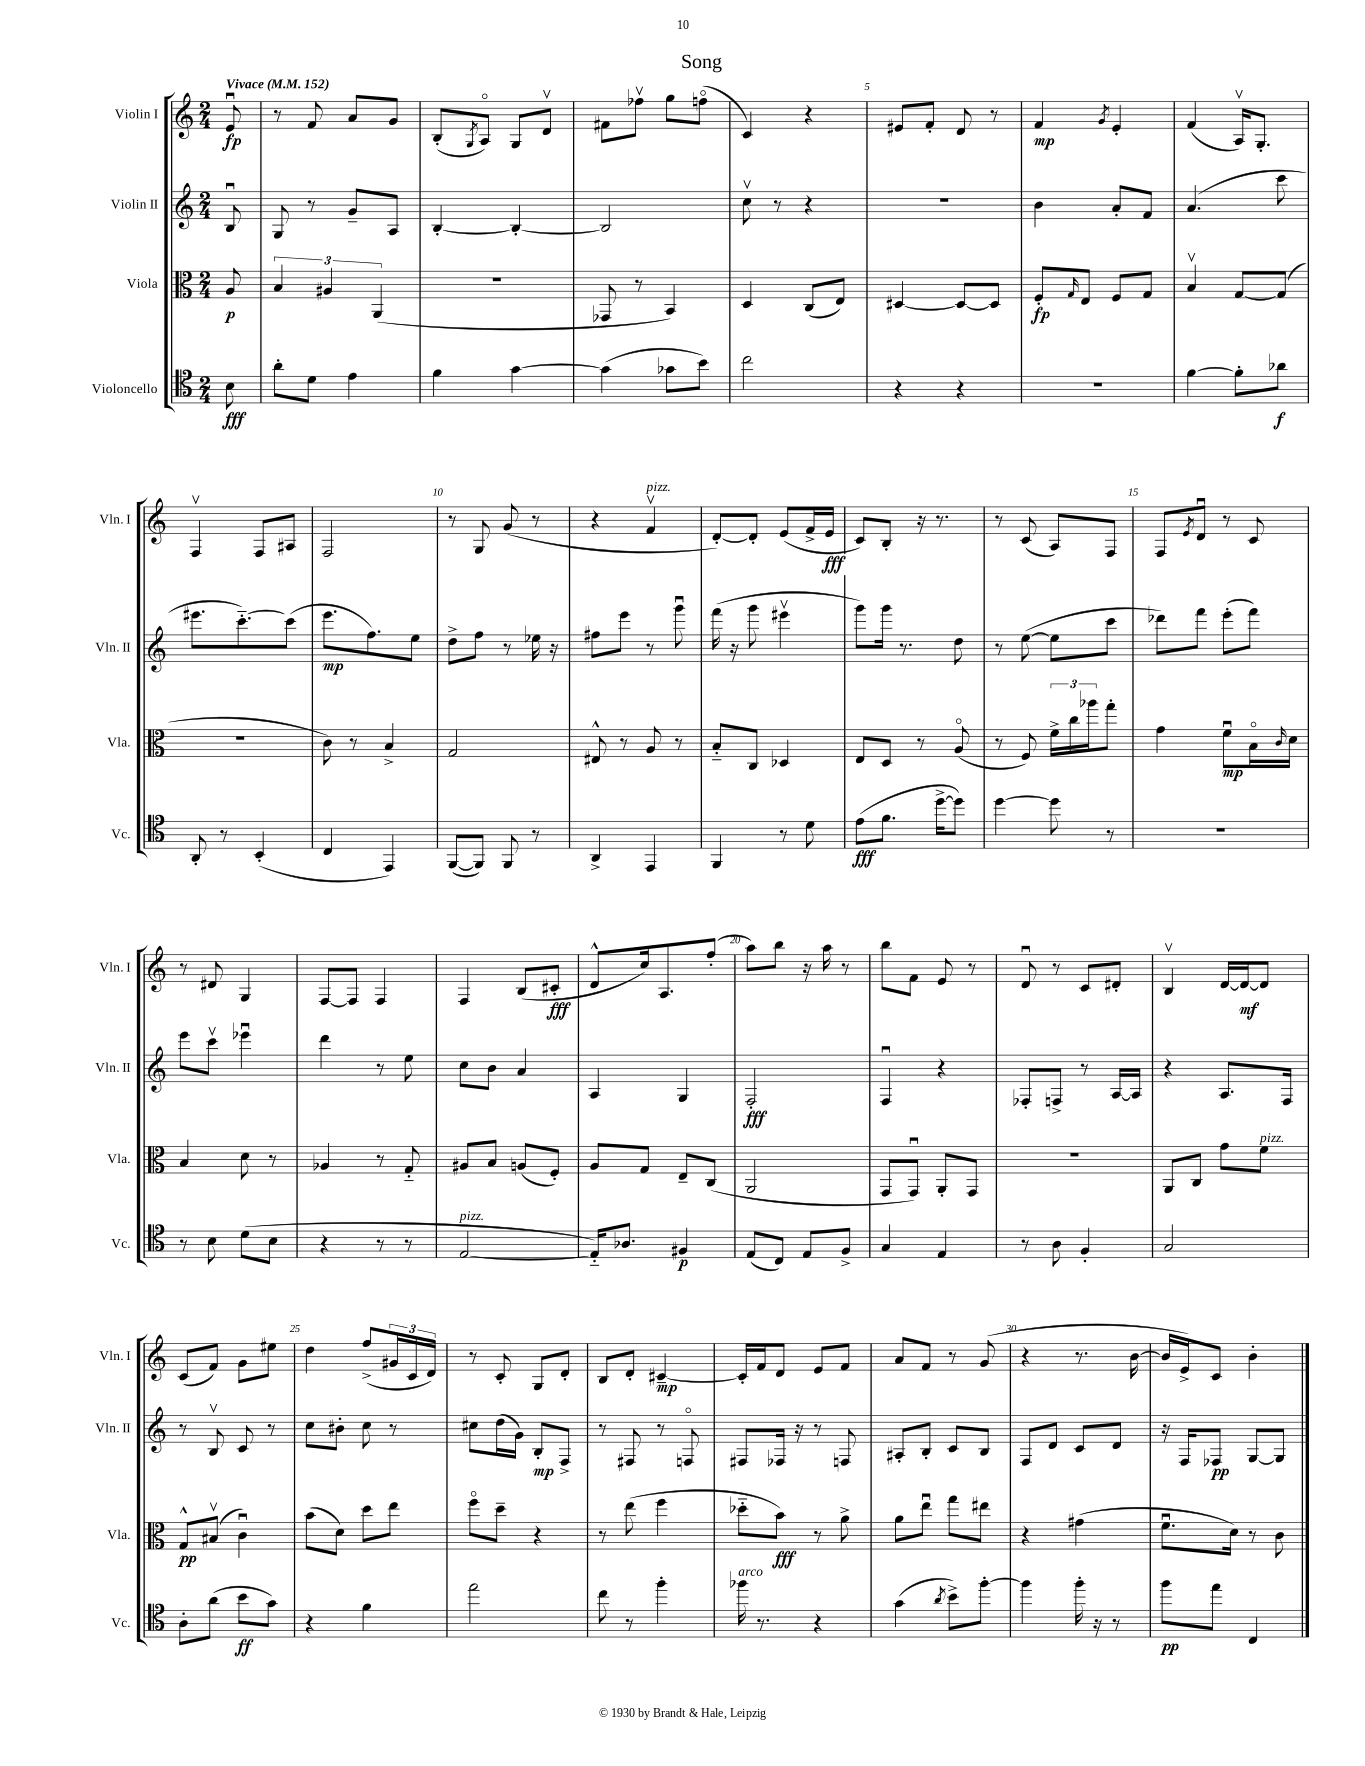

**kern	**kern	**kern	**kern
*staff4	*staff3	*staff2	*staff1
*clefC4	*clefC3	*clefG2	*clefG2
*k[]	*k[]	*k[]	*k[]
*M2/4	*M2/4	*M2/4	*M2/4
*MM152	*MM152	*MM152	*MM152
8B\	8A/	8Bu/	8eu/
=	=	=	=
8a'\L	6B/	8G/	8r
8d\J	.	8r	8f/
.	6A#/	.	.
4e\	.	8g~/L	8a/L
.	(6AA/	.	.
.	.	8A/J	8g/J
=	=	=	=
4f\	2r	[4B'/	(8B'/L
.	.	.	8qG/
.	.	.	8Ao/J)
[4g\	.	4B'/_	8G/L
.	.	.	8dv/J
=	=	=	=
(4g\]	8GG-/	2B/]	8f#\L
.	8r	.	8ff-v\J
8g-\L	4BB/)	.	8gg\L
8b\J)	.	.	(8ffo\J
=	=	=	=
2cc\	4D/	8ccv\	4c/)
.	.	8r	.
.	(8C/L	4r	4r
.	8E/J)	.	.
=	=	=	=
4r	[4D#/	2r	8e#/L
.	.	.	8f'/J
4r	8D#/_L	.	8d/
.	8D#/]J	.	8r
=	=	=	=
2r	8F'/L	4b\	4f/
.	16qqG/	.	.
.	8E/J	.	.
.	.	.	8qg/
.	8F/L	8a'/L	4e'/
.	8G/J	8f/J	.
=	=	=	=
[4f\	4Bv/	(4.a/	(4f/
8f'\]L	[8G/L	.	16Av/LK)
.	.	.	8.G'/J
8a-\J	(8G/]J	8ccc\	.
=	=	=	=
8AA'/	2r	8.eee#\L	4Fv/
8r	.	.	.
.	.	[8.ccc'~\)	.
(4BB'/	.	.	8F/L
.	.	(8ccc\]J	8A#/J
=	=	=	=
4C/	8c\)	8.eee\L	2F/
.	8r	.	.
.	.	8.ff\)	.
4EE/)	4B^/	.	.
.	.	8ee\J	.
=	=	=	=
([8FF/L	2G/	8dd^\L	8r
8FF/]J)	.	8ff\J	8G/
8FF/	.	8r	(8g/
8r	.	16ee-\	8r
.	.	16r	.
=	=	=	=
4AA^/	8E#^^/	8ff#\L	4r
.	8r	8eee\J	.
4EE/	8A/	8r	4fv/
.	8r	8gggu\	.
=	=	=	=
4FF/	8B'~/L	(16fff\	[8d'/L)
.	.	16r	.
.	8C/J	8ggg\	8d'/]J
8r	4D-/	4eee#v\	(8e/L
8d\	.	.	16f^/L
.	.	.	16e/JJ
=	=	=	=
(8e\L	8E/L	8ggg\L)	8c/L)
8.f\J	8D/J	16ggg\Jk	8B'/J
.	.	8.r	.
.	8r	.	16r
[16dd^\LK	.	.	8.r
8dd\]J)	(8Ao/	8dd\	.
=	=	=	=
[4dd\	8r	8r	8r
.	8F/)	([8ee\	(8c/
8dd\]	24f^\LL	8ee\]L	8A/L)
.	24cc\	.	.
.	24aa-\J	.	.
8r	8gg'\J	8ccc\J	8F/J
=	=	=	=
2r	4g\	8ddd-\L)	8F/L
.	.	.	8qe/
.	.	8fff\J	8du/J
.	8fu\L	(8eee'\L	8r
.	16Bo\L	8fff\J)	8c/
.	16qqc/	.	.
.	16d\JJ	.	.
=	=	=	=
8r	4B/	8eee\L	8r
8B\	.	8cccv\J	8d#/
(8d\L	8d\	4eee-u\	4G/
8B\J	8r	.	.
=	=	=	=
4r	4A-/	4ddd\	[8F/L
.	.	.	8F/]J
8r	8r	8r	4F/
8r	8G'~/	8ee\	.
=	=	=	=
[2E/	8A#/L	8cc\L	4F/
.	8B/J	8b\J	.
.	(8A/L	4a/	(8B/L
.	8F'/J)	.	8c#'/J
=	=	=	=
16E'~/]LK)	8A/L	4A/	8d^^/L
8.A-/J	.	.	.
.	8G/J	.	16cc/k)
.	.	.	8.A/
4F#/	8E~/L	4G/	.
.	(8C/J	.	(8ff'/J
=	=	=	=
(8E/L	2AA/	2F'/	8aa\L)
8C/J)	.	.	8bb\J
8E/L	.	.	16r
.	.	.	16aa\
8F^/J	.	.	8r
=	=	=	=
4G/	8GG/L	4Fu/	8bb\L
.	8GGu/J)	.	8f\J
4E/	8AA'/L	4r	8e/
.	8GG/J	.	8r
=	=	=	=
8r	2r	8F-'/L	8du/
8A\	.	8F^/J	8r
4F'/	.	8r	8c/L
.	.	[16A/LL	8d#'/J
.	.	16A/]JJ	.
=	=	=	=
2G/	8AA/L	4r	4Bv/
.	8C/J	.	.
.	8g\L	8.A/L	[16d/LL
.	.	.	16d/_J
.	8f\J	.	8d/]J
.	.	16F/Jk	.
=	=	=	=
8A'\L	8G^^/L	8r	(8c/L
(8a\J	(8B#v/J	8Bv/	8f/J)
8b\L	4cu\)	8c/	8g\L
8g\J)	.	8r	8ee#\J
=	=	=	=
4r	(8b\L	8cc\L	4dd\
.	8d\J)	8b#'\J	.
4f\	8dd\L	8cc\	(8ff^/L
.	8ee\J	8r	24g#/L
.	.	.	24c/
.	.	.	24d/JJ)
=	=	=	=
2ee\	8ffo\L	8cc#\L	8r
.	8dd~\J	(16dd\L	8c'/
.	.	16g\JJ)	.
.	4r	8B'/L	8G/L
.	.	8F^/J	8d'/J
=	=	=	=
8cc\	8r	8r	8B/L
8r	(8ee\	8F#/	8d'/J
4ff'\	4ff\	8r	[4c#~/
.	.	8Fo/	.
=	=	=	=
16ff-\	8dd-'~\L	8F#/L	16c#'/]LL
8.r	.	.	16f/J
.	8b\J)	16F-/Jk	8d/J
.	.	16r	.
4r	8r	8r	8e/L
.	8a^\	8F/	8f/J
=	=	=	=
(4g\	8a\L	8A#'/L	8a/L
.	8eeu\J	8B'/J	8f/J
8qa/	.	.	.
8b^\L)	8gg\L	8c/L	8r
[8ff'\J	8ee#\J	8B/J	(8g/
=	=	=	=
4ff\]	4r	8F/L	4r
.	.	8d/J	.
16ff'\	(4g#\	8c/L	8.r
16r	.	.	.
8r	.	8d/J	.
.	.	.	[16b\
=	=	=	=
8ff\L	8.fu\L	16r	16b/]LL
.	.	16F/LK	16e^/J)
8ee\J	.	8F-/J	8c/J
.	16d\Jk)	.	.
4C/	8r	[8G/L	4b'\
.	8c\	8G/]J	.
==	==	==	==
*-	*-	*-	*-
